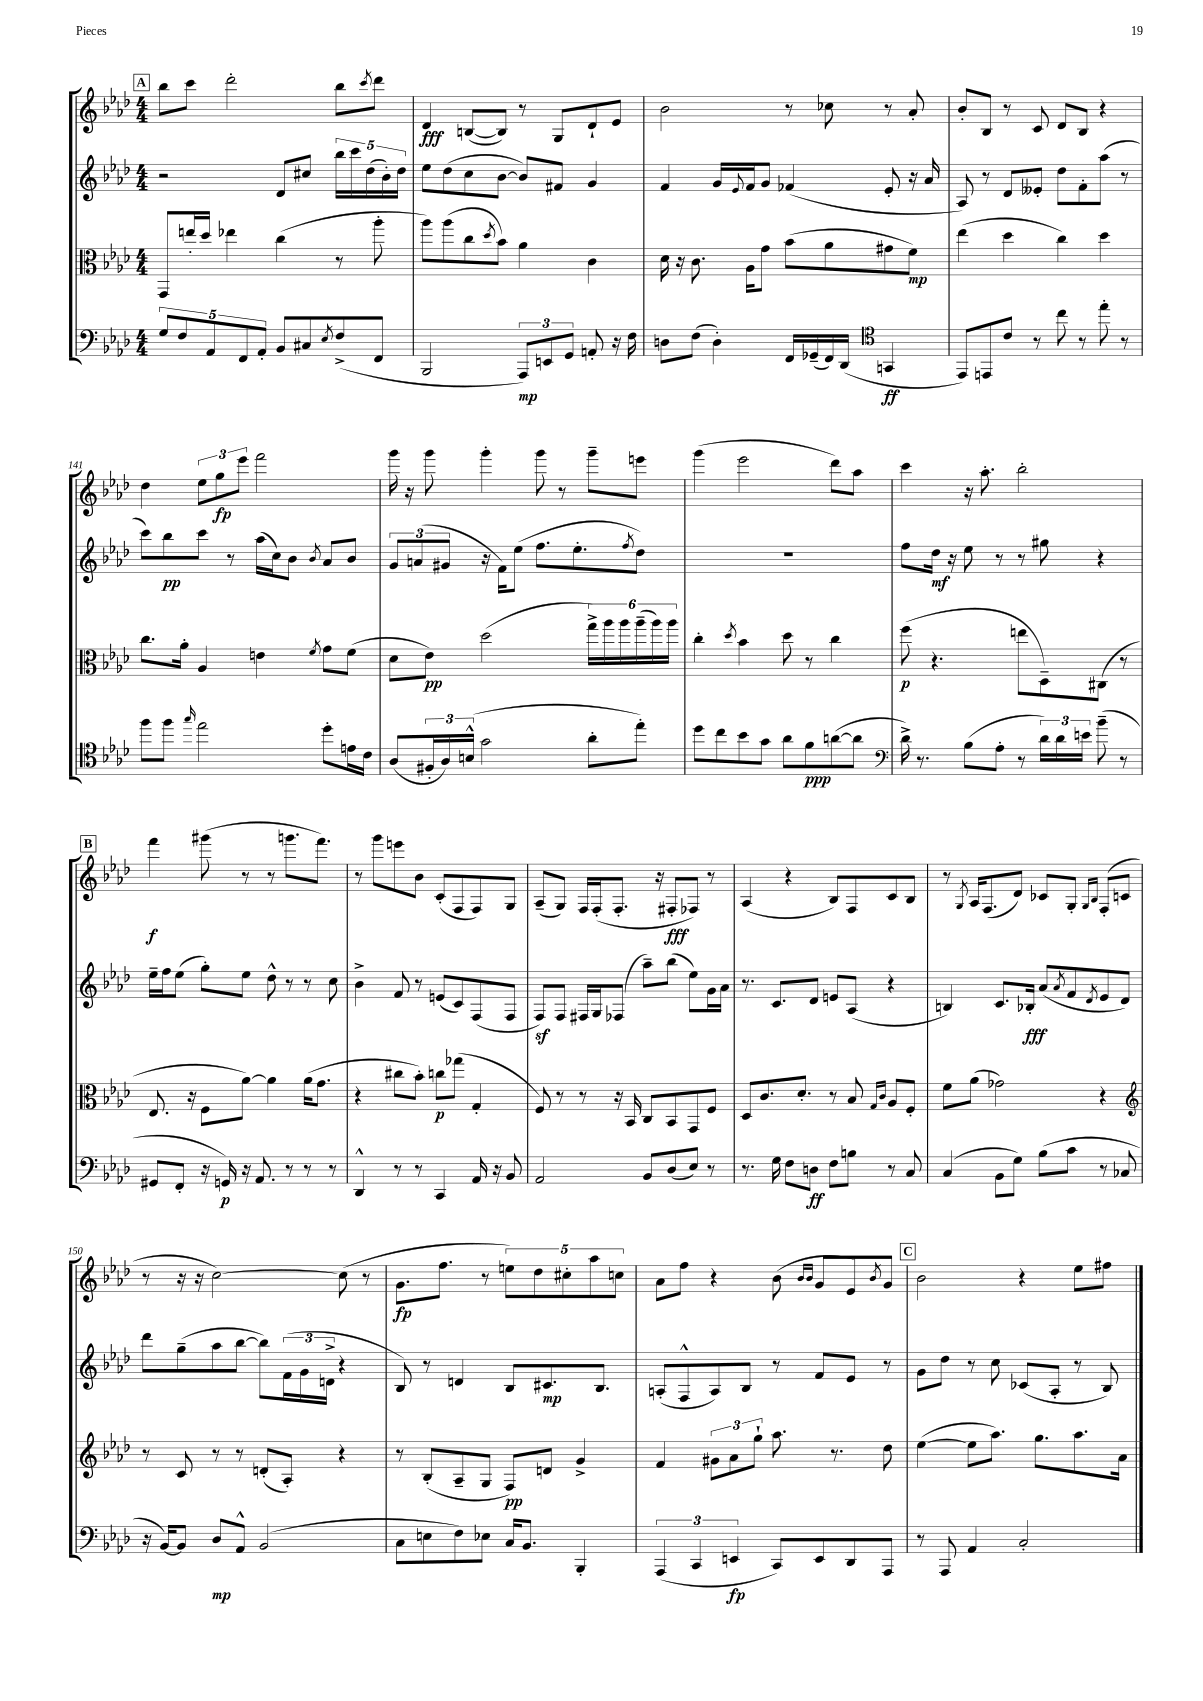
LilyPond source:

<<
\new StaffGroup <<
\new Staff = "s0" {
    \clef treble \key aes \major \numericTimeSignature \time 4/4
    \mark \markup { \box "A" } bes''8 c'''8 des'''2-. bes''8 \acciaccatura { c'''8 } des'''8 |
    des'4\fff b8~( b8) r8 g8 des'8-! ees'8 |
    bes'2 r8 ces''8 r8 aes'8-. |
    bes'8-. bes8 r8 c'8 des'8 bes8 r4 |
    des''4 \tuplet 3/2 { ees''8 g''8\fp ees'''8 } f'''2 |
    g'''16 r16 g'''8 g'''4-. g'''8 r8 g'''8-- e'''8 |
    g'''4( ees'''2 des'''8) aes''8 |
    c'''4 r16 aes''8.-. bes''2-. |
    \mark \markup { \box "B" } f'''4\f gis'''8( r8 r8 g'''8. f'''8.) |
    r8 g'''8 e'''8 bes'8 c'8-.( f8 f8) g8 |
    aes8--( g8) f16 f16-.( f8.-. r16 fis8-.\fff fes8) r8 |
    aes4( r4 bes8) f8 c'8 bes8 |
    r8 \acciaccatura { g8 } aes16 f8.( des'8) ces'8 g8-. \grace { g16 bes16 } f8-.( c'8 |
    r8 r16 r16 c''2~) c''8( r8 |
    g'8.\fp f''8. r8 \tuplet 5/4 { e''8) des''8 cis''8-. aes''8 c''8 } |
    aes'8 f''8 r4 bes'8( \grace { bes'16 bes'16 } g'8 ees'8) \acciaccatura { bes'8 } g'8 |
    \mark \markup { \box "C" } bes'2 r4 ees''8 fis''8 \bar "|." |
}
\new Staff = "s1" {
    \clef treble \key aes \major \numericTimeSignature \time 4/4
    \mark \markup { \box "A" } r2 des'8 cis''8 \tuplet 5/4 { bes''16 c'''16 des''16( bes'16-.) des''16 } |
    ees''8 des''8( c''8 bes'8~ bes'8) fis'8 g'4 |
    f'4 g'16 \appoggiatura { ees'8 } f'16 g'8 fes'4( ees'8-. r16 aes'16 |
    aes8) r8 des'8 eeses'8-. des''8 f'8-. aes''8( r8 |
    c'''8) bes''8\pp c'''8 r8 aes''16( c''16) bes'8 \acciaccatura { bes'8 } aes'8 bes'8 |
    \tuplet 3/2 { g'8 a'8( gis'8 } r16 f'16) ees''8( f''8. ees''8.-. \acciaccatura { f''8 } des''8) |
    R1 |
    f''8 des''16\mf r16 ees''8 r8 r8 gis''8 r4 |
    \mark \markup { \box "B" } ees''16-- f''16 ees''8( g''8-.) ees''8 des''8-^ r8 r8 c''8 |
    bes'4-> f'8 r8 e'8( c'8) f8( f8 |
    f8\sf) f8 fis16 g16 fes8( aes''8--) bes''8( ees''8) g'16 aes'16 |
    r8. c'8. des'8 e'8 aes8( r4 |
    b4) c'8. bes16-.\fff aes'8( \acciaccatura { aes'8 } f'8 \acciaccatura { des'8 } ees'8 des'8) |
    des'''8 g''8--( aes''8 bes''8~ bes''8) \tuplet 3/2 { f'16( g'16 d'16-> } r4 |
    bes8) r8 d'4 bes8 cis'8.\mp bes8. |
    a8-.( f8-^ a8) bes8 r8 f'8 ees'8 r8 |
    \mark \markup { \box "C" } g'8 des''8 r8 c''8 ces'8( aes8-. r8 bes8) \bar "|." |
}
\new Staff = "s2" {
    \clef alto \key aes \major \numericTimeSignature \time 4/4
    \mark \markup { \box "A" } g,8 e''16-. des''16 ees''4 c''4( r8 aes''8-. |
    aes''8) aes''8( c''8 \acciaccatura { des''8 } bes'8) aes'4 c'4 |
    des'16 r16 c'8. aes16 g'8 bes'8( aes'8 gis'8 f'8\mp) |
    ees''4( des''4 c''4) des''4 |
    c''8. aes'16-. aes4 e'4 \acciaccatura { f'8 } g'8 f'8( |
    des'8 ees'8\pp) des''2( \tuplet 6/4 { g''16->) aes''16 aes''16 aes''16--( aes''16) aes''16 } |
    c''4-. \acciaccatura { des''8 } bes'4 des''8 r8 c''4 |
    f''8\p( r4. e''8 des8--) cis8( r8 |
    \mark \markup { \box "B" } ees8. r16 f8 aes'8~) aes'4 aes'16( g'8. |
    r4 cis''8 bes'8-.) c''8\p ges''8( g4-. |
    f8) r8 r8 r16 bes,16 c8 bes,8 g,8 f8 |
    des8 c'8. des'8.-. r8 bes8 \grace { g16 c'16 } aes8 f8-. |
    f'8 aes'8( ges'2) r4 |
    \clef treble r8 c'8 r8 r8 d'8-.( aes8-.) r4 |
    r8 bes8-.( aes8-- g8 f8\pp) d'8 g'4-> |
    f'4 \tuplet 3/2 { gis'8 aes'8 g''8-! } aes''8. r8. des''8 |
    \mark \markup { \box "C" } ees''4~( ees''8 aes''8.) g''8. aes''8. aes'16 \bar "|." |
}
\new Staff = "s3" {
    \clef bass \key aes \major \numericTimeSignature \time 4/4
    \mark \markup { \box "A" } \tuplet 5/4 { g8 f8 aes,8 f,8 aes,8-. } bes,8 cis8 \acciaccatura { ees8 } f8->( f,8 |
    bes,,2 \tuplet 3/2 { aes,,8\mp) e,8 g,8 } a,8-. r16 f16 |
    d8 f8( d4-.) f,16 ges,16--( f,16) des,16( \clef tenor g,4\ff |
    ees,8) e,8 c'8 r8 c''8 r8 ees''8-. r8 |
    f''8 f''8 \grace { g''16 } ees''2 des''8-. e'16 c'16 |
    aes8( \tuplet 3/2 { fis16-. aes16) b16-^( } g'2 aes'8-. ees''8-.) |
    des''8 c''8 bes'8 g'8 aes'8 f'8\ppp a'8~( a'8 |
    \clef bass des'16->) r8. bes8( aes8-. r8 \tuplet 3/2 { des'16) des'16 e'16 } bes'8--( r8 |
    \mark \markup { \box "B" } gis,8 f,8-. r16 g,16\p) r16 aes,8. r8 r8 r8 |
    des,4-^ r8 r8 c,4 aes,16 r16 bes,8 |
    aes,2 bes,8 des8( ees8) r8 |
    r8. g16 f8 d8\ff f8 b8 r8 c8 |
    c4( bes,8 g8) bes8( c'8 r8 ces8 |
    r16 bes,16~) bes,8 des8\mp aes,8-^ bes,2( |
    c8 e8 f8) ees8 c16 bes,8. bes,,4-. |
    \tuplet 3/2 { aes,,4( c,4 e,4\fp } c,8) e,8 des,8 aes,,8 |
    \mark \markup { \box "C" } r8 aes,,8 aes,4 c2-. \bar "|." |
}
>>
>>
\layout { \context { \Score currentBarNumber = #137 } }
